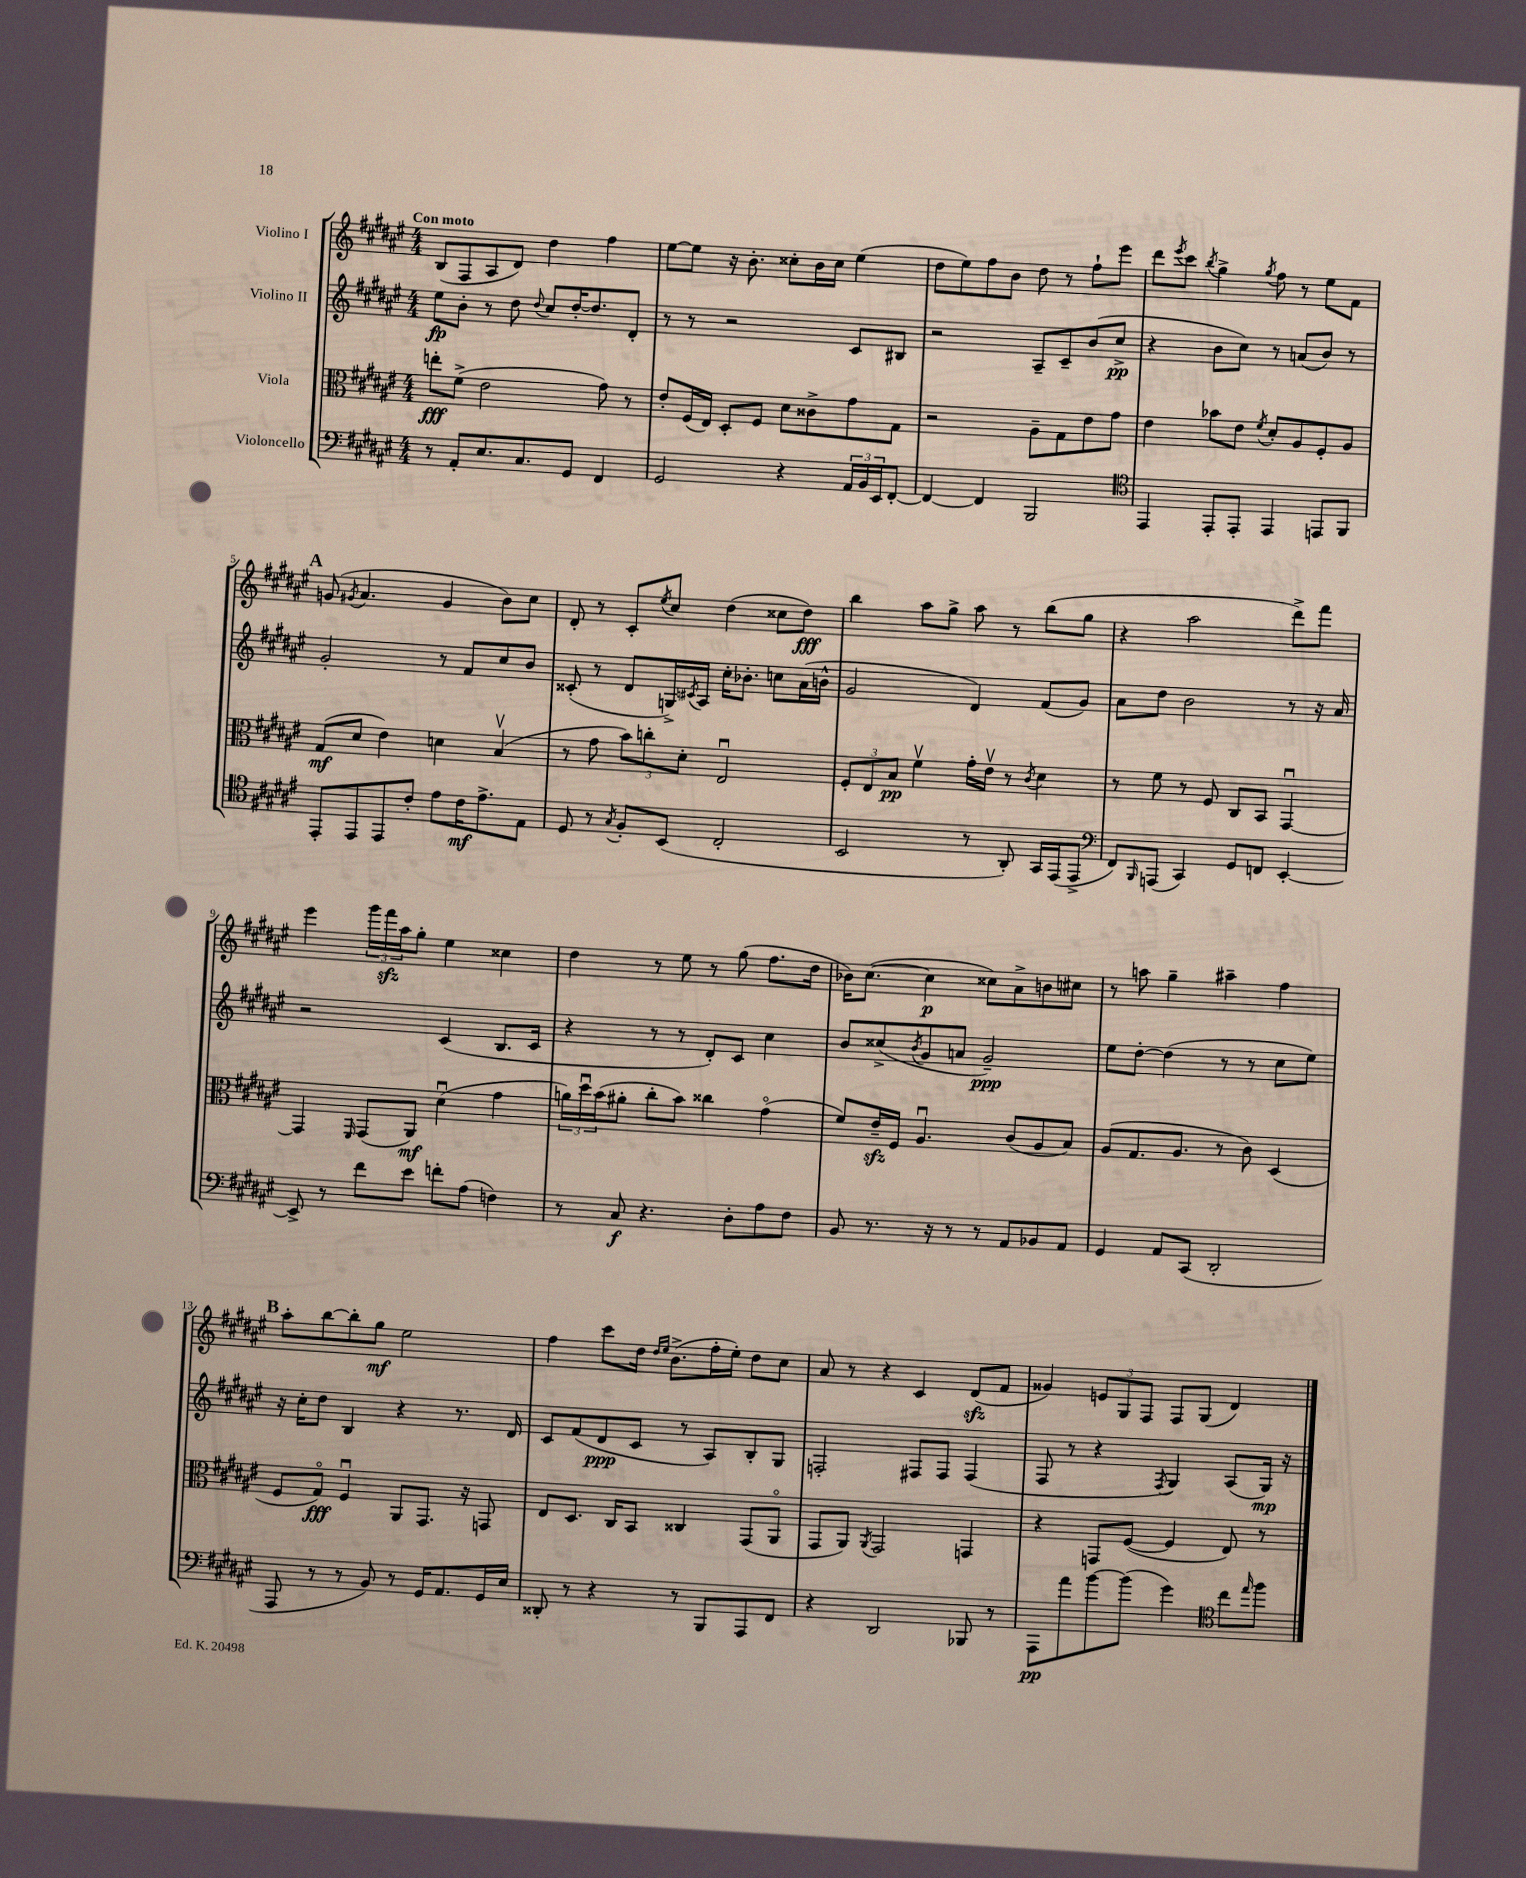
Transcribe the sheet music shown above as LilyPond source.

<<
\new StaffGroup <<
\new Staff = "s0" \with { instrumentName = "Violino I" } {
    \clef treble \key fis \major \numericTimeSignature \time 4/4 \tempo "Con moto"
    b8( fis8 ais8 dis'8) dis''4 fis''4 |
    eis''8~ eis''8 r16 b'8.-. cisis''8-. b'16 cisis''16 eis''4( |
    dis''8 eis''8) fis''8 b'8 dis''8 r8 fis''8-! eis'''8 |
    dis'''8 \acciaccatura { eis'''8 } cis'''8 \acciaccatura { b''8 } gis''4-> \acciaccatura { gis''8 } fis''8 r8 eis''8 fis'8 |
    \mark \markup { \bold "A" } g'8( \acciaccatura { gis'8 } ais'4. gis'4 b'8) cis''8 |
    dis'8-. r8 cis'8-. \acciaccatura { eis''8 } cis''8 dis''4( cisis''8 dis''8\fff) |
    b''4 ais''8 gis''8-> ais''8 r8 b''8( gis''8 |
    r4 ais''2 dis'''8->) fis'''8 |
    eis'''4 \tuplet 3/2 { gis'''16 fis'''16\sfz ais''16 } gis''8-. eis''4 cisis''4 |
    dis''4 r8 eis''8 r8 gis''8( fis''8. dis''16 |
    bes'16) cis''8.~( cis''4\p cisis''8) ais'8-> b'8 cis''8 |
    r8 a''8 gis''4-- ais''4-- fis''4 |
    \mark \markup { \bold "B" } ais''8-. b''8~ b''8-. gis''8\mf eis''2 |
    fis''4 cis'''8 dis''16 \grace { dis''16 eis''16 } b'8.->( fis''16-. eis''16-.) dis''8 cis''8 |
    ais'8 r8 r4 cis'4 dis'8\sfz( fis'8 |
    gisis'4) \tuplet 3/2 { e'8 gis8 fis8 } fis8 gis8( dis'4) \bar "|." |
}
\new Staff = "s1" \with { instrumentName = "Violino II" } {
    \clef treble \key fis \major \numericTimeSignature \time 4/4
    eis''8\fp b'8-. r8 dis''8 \appoggiatura { dis''8 } cis''8 dis''16~-. dis''8. dis'8-. |
    r8 r8 r2 cis'8 bis8 |
    r2 ais8-- cis'8-- b'8( cis''8->\pp |
    r4 b'8 cis''8) r8 a'8( b'8) r8 |
    \mark \markup { \bold "A" } gis'2-. r8 fis'8 cis''8 b'8 |
    cisis'8-.( r8 dis'8 g16->) \acciaccatura { cis'8 } ais16 cis''16-. bes'8.-. c''8 ais'16( b'16-^ |
    gis'2 dis'4) fis'8( gis'8) |
    ais'8 dis''8 b'2 r8 r16 ais'16 |
    r2 cis'4( b8. cis'16 |
    r4 r8 r8 dis'8-.) cis'8 cis''4 |
    b'8 cisis''8->( \acciaccatura { b'8 } gis'8 a'8 gis'2--\ppp) |
    eis''8 dis''8~-. dis''4( r8 r8 cis''8 eis''8) |
    \mark \markup { \bold "B" } r16 cis''16-. dis''8 b4 r4 r8. dis'16 |
    cis'8 fis'8( dis'8\ppp cis'8 r8 ais8) b8-. gis8 |
    f2-. fis8 fis8 fis4( |
    fis8 r8 r4 \acciaccatura { fis8 } gis4) ais8( gis16\mp) r16 \bar "|." |
}
\new Staff = "s2" \with { instrumentName = "Viola" } {
    \clef alto \key fis \major \numericTimeSignature \time 4/4
    e''8-.\fff fis'8->( eis'2 gis'8) r8 |
    eis'8-. fis16( eis16) dis8-. fis8 dis'8 cisis'8-> gis'8 gis8 |
    r2 ais8-- gis8 eis'8 gis'8 |
    eis'4 bes'8 eis'8 \acciaccatura { fis'8 } dis'8-. ais8 fis8-. ais8 |
    \mark \markup { \bold "A" } gis8\mf( dis'8 eis'4) d'4 b4\upbow( |
    r8 gis'8 \tuplet 3/2 { b'8) c''8-. dis'8-. } eis2\downbow |
    \tuplet 3/2 { fis8-. eis8 b8\pp } fis'4\upbow gis'16-. eis'16\upbow r8 \acciaccatura { cis'8 } dis'4 |
    r8 fis'8 r8 fis8 cis8 b,8 gis,4~\downbow |
    gis,4 \grace { fis,16 } gis,8( ais,8\mf) dis'4\downbow( gis'4 |
    \tuplet 3/2 { a'16) dis''16\downbow b'16( } ais'8-. cis''8-. b'8) cisis''4 gis'4\flageolet( |
    fis'8) eis'16--\sfz fis16 ais4.\downbow cis'8( ais8 b8) |
    ais8( gis8. ais8. r8 cis'8) dis4( |
    \mark \markup { \bold "B" } fis8 gis8\flageolet\fff) fis4\downbow ais,8 gis,8. r16 g,8 |
    eis8 dis8. cis16 b,8 cisis4 gis,8( ais,8\flageolet |
    gis,8 ais,8) \acciaccatura { ais,8 } gis,2 g,4 |
    r4 g,8 fis8~( fis4 eis8) r8 \bar "|." |
}
\new Staff = "s3" \with { instrumentName = "Violoncello" } {
    \clef bass \key fis \major \numericTimeSignature \time 4/4
    r8 ais,8-. eis8. cis8. gis,8 fis,4 |
    gis,2 r4 \tuplet 3/2 { ais,16 b,16 eis,16 } fis,8~-. |
    fis,4~ fis,4 b,,2 |
    \clef tenor eis,4 eis,8-. eis,8-. eis,4 e,8 fis,8 |
    \mark \markup { \bold "A" } eis,8-. eis,8 eis,8 cis'8-. eis'8 cis'16\mf eis'8.-> eis8 |
    dis8 r8 \acciaccatura { gis8 } fis8-. b,8( cis2-. |
    b,2 r8 ais,8-.) gis,16 eis,16( eis,8-> |
    \clef bass fis,8) \grace { b,,16 } a,,8( cis,4) gis,8 f,8 eis,4~-. |
    eis,8-> r8 fis'8 eis'8 f'8-. ais8( f4) |
    r8 cis8\f r4. dis8-. ais8 fis8 |
    b,8 r8. r16 r8 r8 ais,8 bes,8 ais,8 |
    gis,4 ais,8 cis,8( dis,2-. |
    \mark \markup { \bold "B" } ais,,8 r8 r8 b,8) r8 gis,16 ais,8. gis,16 eis16 |
    disis,8-. r8 r4 r8 b,,8 ais,,8 fis,8 |
    r4 dis,2 bes,,8 r8 |
    ais,,8\pp ais'8 b'8~ b'8( gis'4) \clef tenor cis''8 \grace { eis''16 } fis''8 \bar "|." |
}
>>
>>
